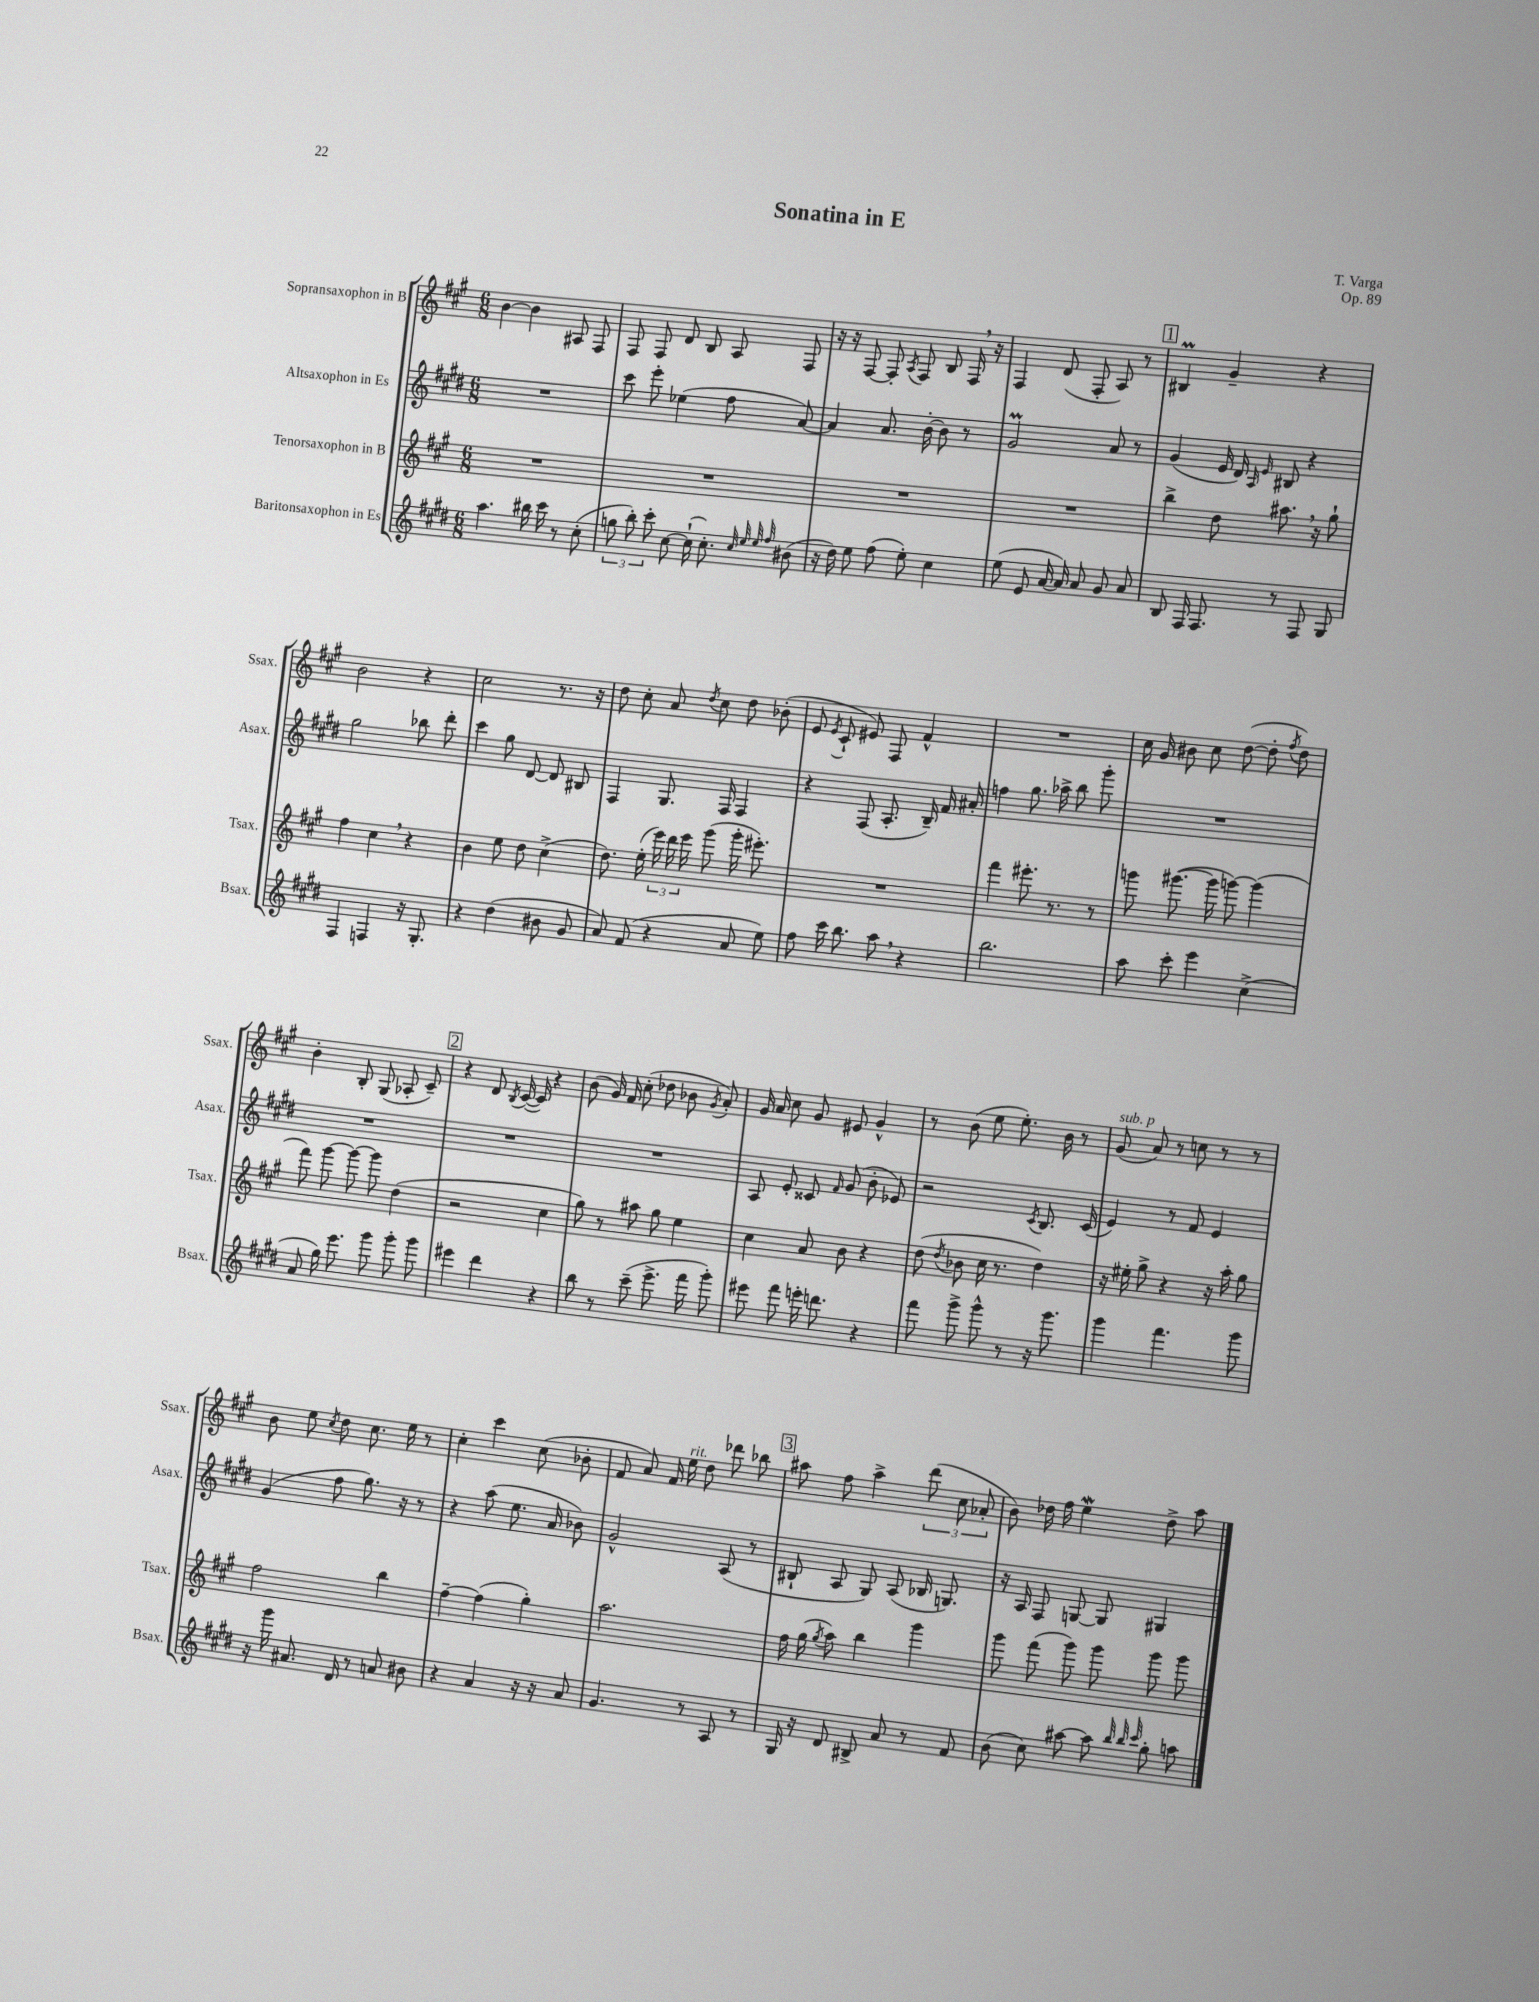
\header { title = "Sonatina in E" composer = "T. Varga" opus = "Op. 89" }
<<
\new StaffGroup <<
\new Staff = "s0" \with { instrumentName = "Sopransaxophon in B" shortInstrumentName = "Ssax." } {
    \clef treble \key a \major \numericTimeSignature \time 6/8
    \autoBeamOff b'4~ b'4 ais8 fis8 |
    fis8 fis8 d'8 b8 a8 fis8 |
    r16 r16 fis8~ fis8-. \acciaccatura { a8 } fis8 b8 fis16 \breathe r16 |
    fis4 d'8( fis8-. a8) r8 |
    \mark \markup { \box "1" } bis4\prall gis'4-- r4 |
    b'2 r4 |
    cis''2 r8. r16 |
    d''8 cis''8-. a'8 \acciaccatura { d''8 } cis''8 d''8 bes'8-.( |
    e'8 \acciaccatura { e'8 } cis'8-! eis'8) fis8 fis'4-^ |
    R2. |
    cis''16 gis'16 bis'8 cis''8 d''8~( d''8-. \acciaccatura { fis''8 } d''8) |
    b'4-. b8-. gis8( aes8-. cis'8--) |
    \mark \markup { \box "2" } r4 d'8 \acciaccatura { b8 } cis'16~( cis'16) r4 |
    b'8( gis'16) fis'16 cis''8-.( des''8 bes'8 \acciaccatura { gis'8 } a'8-.) |
    gis'16 a'16 cis''8 gis'8 eis'8 gis'4-^ |
    r8 b'8( e''8 e''8.-.) b'16 r8 |
    gis'8^\markup { \italic "sub. p" }( a'8) r8 c''8 r8 r8 |
    b'8 e''8 \acciaccatura { cis''8 } d''8 cis''8. e''16 r8 |
    cis''4-. cis'''4 cis''8( bes'8-. |
    fis'8 a'8) fis'16 e''16^\markup { \italic "rit." } d''8 des'''8 bes''8 |
    \mark \markup { \box "3" } ais''8 fis''8 ais''4-> \tuplet 3/2 { d'''8( cis''8 aes'8-. } |
    b'8) des''16 fis''16 e''4\mordent des''8-> a''8 \bar "|." |
}
\new Staff = "s1" \with { instrumentName = "Altsaxophon in Es" shortInstrumentName = "Asax." } {
    \clef treble \key e \major \numericTimeSignature \time 6/8
    \autoBeamOff R2. |
    cis'''8 e'''8-. ees''4( fis''8 a'8~) |
    a'4 a'8. b'16~-. b'8 r8 |
    gis'2\prall a'8 r8 |
    \mark \markup { \box "1" } gis'4( e'16 dis'16) \grace { a16 e'16 } bis8 r4 |
    gis''2 bes''8 dis'''8-. |
    cis'''4 gis''8 dis'8~ dis'8 bis8 |
    fis4 gis8. fis16 fis4 |
    r4 fis8( a8.-. b16--) fis'16 ais'16-. |
    f''4 gis''8. aes''16-> b''8 gis'''8-. |
    R2. |
    R2. |
    \mark \markup { \box "2" } R2. |
    R2. |
    a8 e'8-. cisis'8 \grace { fis'16 } gis'8( b'8-. ees'8) |
    r2 \acciaccatura { cis'8 } b8. cis'16( |
    e'4) r8 fis'8 e'4 |
    gis'4( fis''8 gis''8.) r16 r8 |
    r4 a''8( e''8. a'16 bes'8) |
    gis'2-^ a8( r8 |
    \mark \markup { \box "3" } bis8-! a8 gis8) a8( bes16 g8.) |
    r16 a16 fis8 g8~ g8 gis4 \bar "|." |
}
\new Staff = "s2" \with { instrumentName = "Tenorsaxophon in B" shortInstrumentName = "Tsax." } {
    \clef treble \key a \major \numericTimeSignature \time 6/8
    \autoBeamOff R2. |
    R2. |
    R2. |
    R2. |
    \mark \markup { \box "1" } b''4-> d''8 ais''8. \breathe r16 gis''8-! |
    fis''4 cis''4 \breathe r4 |
    b'4 e''8 d''8 cis''4->( |
    d''8.) e''16-.( \tuplet 3/2 { e'''16) d'''16 e'''16 } gis'''8( gis'''16-. eis'''8.-.) |
    R2. |
    fis'''4 eis'''8.-. r8. r8 |
    g'''8 gis'''8.~( gis'''16 g'''8~) g'''4( |
    fis'''8) gis'''8~ gis'''8~ gis'''8 d''4( |
    \mark \markup { \box "2" } r2 cis''4 |
    gis''8) r8 ais''8 gis''8 e''4 |
    cis''4 a'8 b'8 r4 |
    d''8( \acciaccatura { d''8 } bes'8 cis''16 r8. d''4) |
    r16 eis''16-. gis''8-> r4 r16 a''16-. gis''8 |
    fis''2 b''4 |
    fis''4~-- fis''4( gis''4-.) |
    a''2. |
    \mark \markup { \box "3" } fis''16 gis''16( \acciaccatura { gis''8 } a''8) b''4 gis'''4 |
    gis'''8 fis'''8( gis'''8) gis'''8 gis'''8 gis'''8 \bar "|." |
}
\new Staff = "s3" \with { instrumentName = "Baritonsaxophon in Es" shortInstrumentName = "Bsax." } {
    \clef treble \key e \major \numericTimeSignature \time 6/8
    \autoBeamOff a''4. bis''16 cis'''16 r8 cis''8-.( |
    \tuplet 3/2 { g''8 b''8-.) cis'''8-. } cis''8~ cis''16-!( cis''8.-.) \grace { cis''32 e''32 e''32 fis''32 } bis'8( |
    r16 dis''16) e''8 fis''8( e''8-.) cis''4 |
    e''8( e'8 a'16~ a'16) a'8 gis'8 a'8 |
    \mark \markup { \box "1" } b8 fis16 fis8. r8 fis8 gis8 |
    fis4 f4 r16 gis8.-. |
    r4 dis''4( bis'8 gis'8 |
    a'8) fis'8( r4 a'8 e''8) |
    fis''8 cis'''16 b''8. a''8 \breathe r4 |
    b''2. |
    a''8 cis'''8-. e'''4 cis''4->( |
    a'8 gis''16) e'''8. gis'''8 gis'''8-. gis'''8 |
    \mark \markup { \box "2" } eis'''4 dis'''4 r4 |
    b''8 r8 cis'''8--( e'''8.-> fis'''16 gis'''8-.) |
    eis'''8 fis'''8 e'''16-. d'''8. r4 |
    fis'''8 gis'''8-> gis'''8-^ r8 r16 gis'''8. |
    gis'''4 fis'''4. gis'''8 |
    r16 gis'''16 ais'8. dis'16 r8 a'8 bis'8 |
    r4 a'4 r16 r16 a'8 |
    gis'4. r8 a8 r8 |
    \mark \markup { \box "3" } gis16 r16 dis'8 bis8-> a'8 r8 fis'8 |
    b'8( cis''8) ais''8~ ais''8 \grace { b''32 b''32 cis'''32 } gis''8-. a''8 \bar "|." |
}
>>
>>
\layout { \context { \Score \remove "Bar_number_engraver" } }
